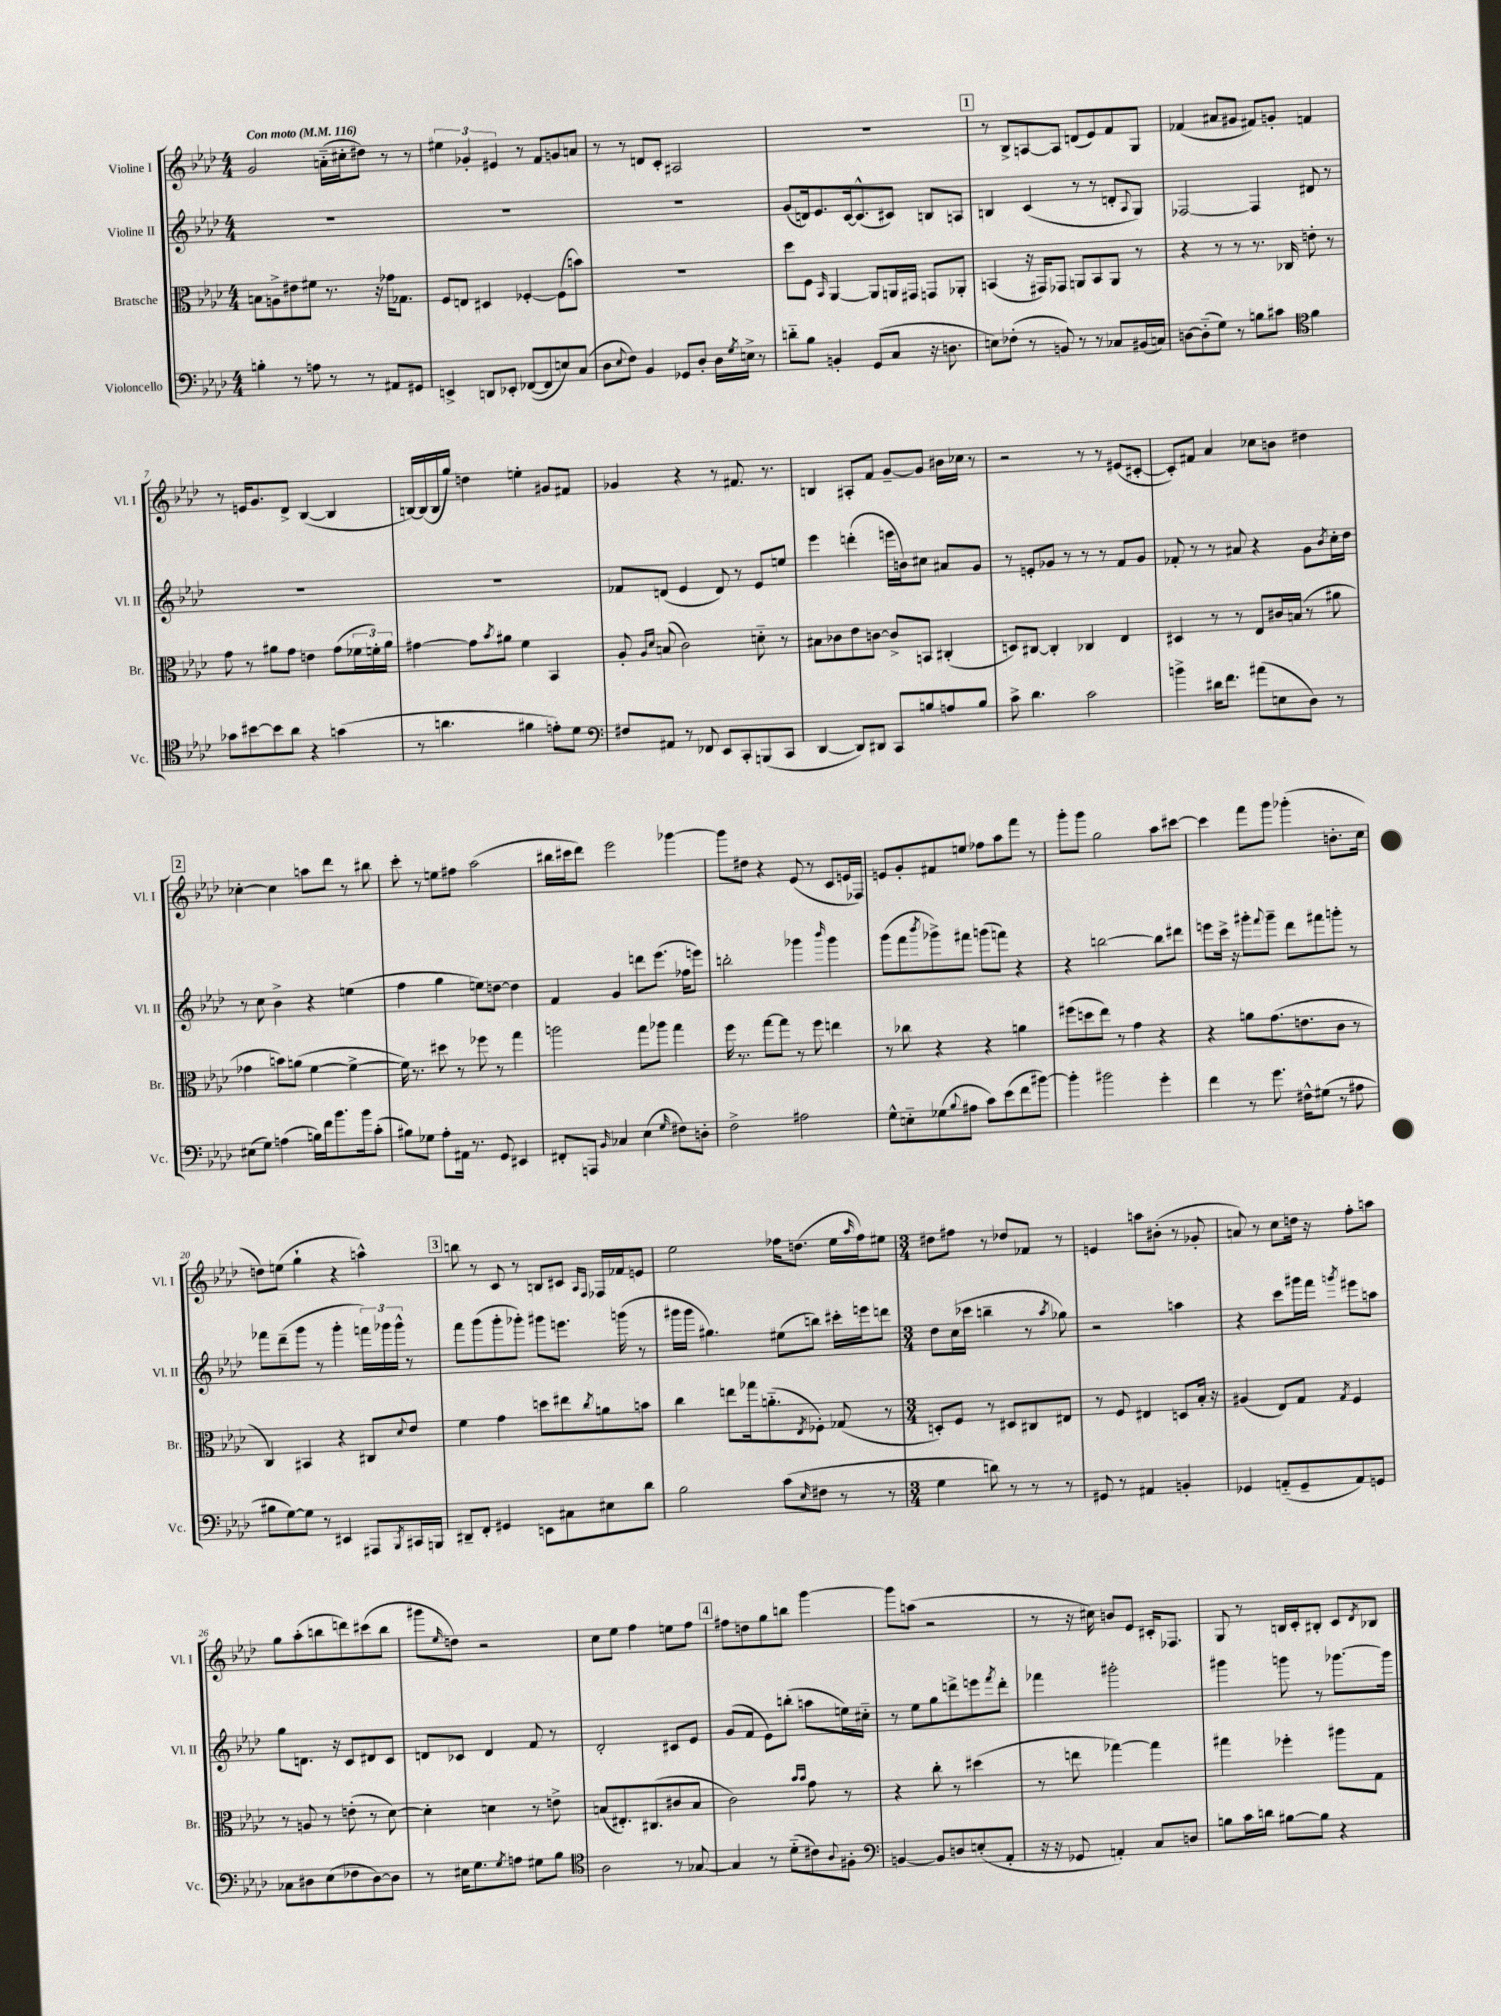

**kern	**kern	**kern	**kern
*staff4	*staff3	*staff2	*staff1
*clefF4	*clefC3	*clefG2	*clefG2
*k[b-e-a-d-]	*k[b-e-a-d-]	*k[b-e-a-d-]	*k[b-e-a-d-]
*M4/4	*M4/4	*M4/4	*M4/4
*MM116	*MM116	*MM116	*MM116
4B'	8B	1r	2g
.	8A^	.	.
8r	8e#	.	.
8A	8f#	.	.
8r	8.r	.	(16a'~
.	.	.	16cc#'
8r	.	.	8dd#)
.	16r	.	.
8AA#	16g-	.	8r
.	8.G-	.	.
8GG#	.	.	8r
=	=	=	=
4EE^	8F	1r	6ee#
.	8E	.	.
.	.	.	6g-'
8DD	4D#	.	.
.	.	.	6e#
8EE-'	.	.	.
([8FF-	[4F-'	.	8r
8FF-]	.	.	8f
8E)	(8F-]	.	8g
(8C	8b)	.	8a
=	=	=	=
8D-	1r	1r	8r
8qqE-	.	.	.
8F)	.	.	8r
4BB-	.	.	8d
.	.	.	8c'
8GG-	.	.	2A#
8D-'	.	.	.
16D-	.	.	.
8qG	.	.	.
16E^	.	.	.
8r	.	.	.
=	=	=	=
8d'~	8dd-	(8g	1r
8B-	8F	16d)	.
.	.	8.e-	.
.	16qqBB-	.	.
4BB'	[4AA-	.	.
.	.	[16c	.
.	.	(8.c^^]	.
(8GG	8AA-]	.	.
8C	16AA	8c#)	.
.	16GG#	.	.
16r	8GG	8B	.
8.D	.	.	.
.	8AA-'	8A	.
=	=	=	=
8E)	(4BB	4B	8r
(8F-'	.	.	8B-^
8r	16r	(4c	[8A
.	16GG#)	.	.
8BB)	8GG-	.	8A]
8r	8AA	8r	(8d
8r	8BB	8r	8e-)
8C-	8AA	8d'	8f
.	.	8qqA-	.
(16BB#	8r	8G)	8G
16C)	.	.	.
=	=	=	=
[8D	4r	[2F-	(4f-
(8D'~]	.	.	.
8G)	8r	.	8a#
8r	8r	.	8g#
8B	8.r	4F-]	8f#)
8c#	.	.	8g'
.	16C-	.	.
*clefC4	*	*	*
4f	8e'	8d#	4f
.	8r	8r	.
=	=	=	=
8g-	8g	1r	8r
[8b#	8r	.	16e
.	.	.	8.g
8b#]	8a#	.	.
8a-	8g	.	8d-^
4r	4e	.	([4B-
(4g	(8g	.	4B-]
.	24f-	.	.
.	24f')	.	.
.	24a#	.	.
=	=	=	=
8r	[4g#	1r	[16B)
.	.	.	(16B]
4.a	.	.	16B
.	.	.	16gg)
.	8g#]	.	4dd
.	8qb-	.	.
.	8a#	.	.
4f#	4f	.	4ee'
8e')	4BB-	.	8g#
8d-	.	.	8f#
=	=	=	=
*clefF4	*	*	*
8F#	8A-'	8f-	4g-
.	16qqA-	.	.
.	16qqd-	.	.
8AA#	(8B	(8d	.
8r	2c)	4e-	4r
8FF-	.	.	.
8EE-	.	8d)	8r
8CC'	.	8r	8.f#
(8BBB	8d'~	8e-	.
.	.	.	8.r
8CC	8r	8ee	.
=	=	=	=
[4DD-	8B#	4eee-	4B
.	8c-	.	.
8DD-])	8e-	(4ddd'	8A#'
8DD#	[8c	.	8f
8CC	8c^]	16eee	[8g~
.	.	16b)	.
8B	8BB	8cc#	8g]
8A	(4C#'	8a#	16b#
.	.	.	16cc-
8B	.	8g	8r
=	=	=	=
8c^	8D)	8r	2r
4.d-	[8C#	8e'	.
.	4C#']	8g-	.
.	.	8r	.
2c	4C-	8r	8r
.	.	8r	8r
.	4E-	8f	(8e#
.	.	8g-	[8c#'
=	=	=	=
4b^	4D#	8f-'	8c#'])
.	.	8r	8f#
16d#	8r	8r	4a-
8.f	.	.	.
.	8r	8a#	.
(8a#	8E-	4r	8cc-
8E	16c#	.	8b
.	(16B	.	.
8D-)	8r	8g	4dd#
.	.	8qb-	.
8r	8a#	16cc'	.
.	.	16dd-	.
=	=	=	=
(8E#	4g-	8r	[4cc-'
8G)	.	8cc	.
(4A	8b)	4b-^	4cc-]
.	(8a	.	.
16B)	[4f	4r	8aa
16f	.	.	.
8.b-	.	.	8ddd-
.	4f^_	(4ee	8r
16b-	.	.	.
(8c'	.	.	8bb#
=	=	=	=
8B#)	16f])	4ff	8ccc'
.	8.r	.	.
8G-	.	.	8r
8A-'	8dd#	4gg	8ee
16AA#	8r	.	8ff#
8.r	.	.	.
.	8ff-	8ee)	(2aa-
8GG	8r	[8dd	.
4EE#	4gg	4dd]	.
=	=	=	=
8FF#'	2aa	4f	16bb#
.	.	.	16ccc#
8AAA	.	.	8ddd-)
16qqBB-	.	.	.
4C-	.	4g	2eee-
(4E-	8gg	8ddd	.
.	8aa-	(8.eee-	.
16qqG	.	.	.
8F#)	4gg	.	[4ggg-
.	.	16ff-	.
8D'	.	8eee)	.
=	=	=	=
2F^	16ff	2bb'	8ggg-]
.	8.r	.	.
.	.	.	8dd#
.	[8gg	.	4r
.	8gg]	.	.
2A#	8r	4ggg-	(8e-
.	8ff	.	8r
.	.	16qqbbb-	.
.	4ee	4ggg-	8c
.	.	.	16e
.	.	.	16F-)
=	=	=	=
8G^^	8r	(8ggg	8e
8E'~	8cc-	8fff	8g'
.	.	8qbbb-	.
(8G-	4r	8ggg-^)	8f#
8qqB-	.	.	.
8A#	.	8fff#	8ee
8c)	4r	(8ggg	8ff-
(8e-	.	8fff)	8aa-
8f	4a	4r	8fff
[8b#)	.	.	8r
=	=	=	=
4b#']	(8ff#	4r	8ggg'
.	8dd	.	8ggg
2b#	8ee-)	[2bb	2gg
.	8r	.	.
.	4g	.	.
4g'	4r	8bb]	8aa-
.	.	8ddd#	[8ccc#
=	=	=	=
4f	4r	8eee	4ccc#]
.	.	16ccc^	.
.	.	16r	.
8r	8a	8ggg#'	8fff
.	.	8qqfff	.
8.g	(8.g	8ggg#~	8ggg
.	.	8ddd-	(4ggg-'
16F#^^	8.e	.	.
(8G#	.	8fff#	.
8r	8c	8ggg'	8.b'
8A#	8r	8r	.
.	.	.	16cc
=	=	=	=
8B#	4C)	8fff-	8dd)
[8G)	.	(8ddd-~	(8ee
8G]	4BB#	8ggg	4gg`
8r	.	8r	.
4EE#	4r	4ggg'	4r
8AAA#	8C#	24fff)	4aa^^)
.	.	24ggg-	.
.	.	24ggg-^^	.
8qBBB-	8qqd-	.	.
16CC#	8e-	8r	.
16BBB	.	.	.
=	=	=	=
8DD#~	4f	8fff	8bb
8FF'	.	(8ggg	8r
4GG#	4g	8ggg'	8c
.	.	8ggg-')	8r
8EE	8dd	8ggg#	8B
8C#	8ee#	8.eee	8c#
.	.	.	16qqA-
.	8qcc	.	16qqF
8E#	8a	.	16F-
.	.	(16ggg	16f-
8d-	8b	8r	8e
=	=	=	=
2B-	4cc	16ggg#	2ee-
.	.	16ggg#	.
.	.	4.gg#)	.
.	8ee	.	.
.	16gg-	.	.
.	(8.a'~	.	.
(8c	.	(8ee#	16ff-
.	.	.	(8.dd
16qqE-	8qE-	.	.
8F#	8F-')	8bb)	.
8r	(8G-	16ccc#'	16ee-
.	.	.	16qqaa-
.	.	16eee	16ff-)
8r	8r	8ddd	8ee#
=	=	=	=
*M3/4	*M3/4	*M3/4	*M3/4
4G	8D')	8dd-	8dd#
.	8F	(16cc	8ff#
.	.	16ccc-	.
8d)	8r	4bb~	8r
8r	8D#	.	8dd-
8r	8C#	8r	8f-
.	.	8qaa-	.
8r	8E#	8gg-)	8r
=	=	=	=
8GG#	8r	2r	4e
8r	8F	.	.
4AA#	4E#	.	8aa
.	.	.	(8b#'
4BB'	8D	4aa	8r
.	16B-'	.	8g-'
.	16r	.	.
=	=	=	=
4GG-	(4A#	4r	8a)
.	.	.	8r
(8AA'~	8E-)	8ccc	8cc
8GG-~	8G	16ggg#	16dd
.	.	16fff	16r
.	8qG	8qggg	.
8AA)	4F	8eee#	8ff'
8GG	.	8aa	8aa
=	=	=	=
8C-	8r	8gg	8gg
8D#	8A	8.d	(8aa-'
(8E-	8r	.	8bb
.	.	16r	.
8F-	(8e'	8c	8ddd)
[8D#)	8r	8d#	(8ccc#
8D#]	[8d-)	8c	8bb
=	=	=	=
8r	4d-']	8d	8ggg#
.	.	.	16qqee-
16E#	.	8c-	8dd)
8.G	.	.	.
.	4d	4d	2r
8qG	.	.	.
8A	.	.	.
8G#	8r	8f	.
8B-	8e^	8r	.
=	=	=	=
*clefC4	*	*	*
2A-	(8B	2d-'	8cc
.	8.E#')	.	8ee-
.	.	.	4ff
.	(8.C#	.	.
8r	8c#	8c#	8ee
[8G-	8B	8e-	8ff
=	=	=	=
4G-]	2c)	(8g	8ff#
.	.	8f	8dd
8r	.	8e-)	8gg
(8d-'~	.	(8bb'	8bb
.	16qqb-	.	.
.	16qqb-	.	.
8c#)	8g	8aa	[4ggg
8qqA-	.	.	.
8F#'	8r	16ee)	.
.	.	16cc#'~	.
=	=	=	=
*clefF4	*	*	*
[4BB	4r	8r	8ggg]
.	.	8ee-	(8aa
8BB]	8cc'	8gg	2r
8D	8r	8ddd^	.
(8E'	(4dd#	8eee	.
.	.	8qfff	.
8AA-'	.	8ddd'	.
=	=	=	=
16r	8r	4fff-	8r
16r	.	.	.
8GG-	8ee	.	16r
.	.	.	16cc#)
4AA')	[4gg-)	2ggg#'	8b
.	.	.	8e-
8C	4gg-]	.	16c#'
.	.	.	8.F-
8D	.	.	.
=	=	=	=
8B	4gg#	4ggg#	8G
16c	.	.	8r
16d	.	.	.
[8B#	4ff-'	8ggg	16B
.	.	.	16c'
8B#]	.	8r	8B#'
4r	8aa#	[8.ggg-	8c
.	.	.	8qd-
.	8G	.	8B-
.	.	16ggg-]	.
==	==	==	==
*-	*-	*-	*-
